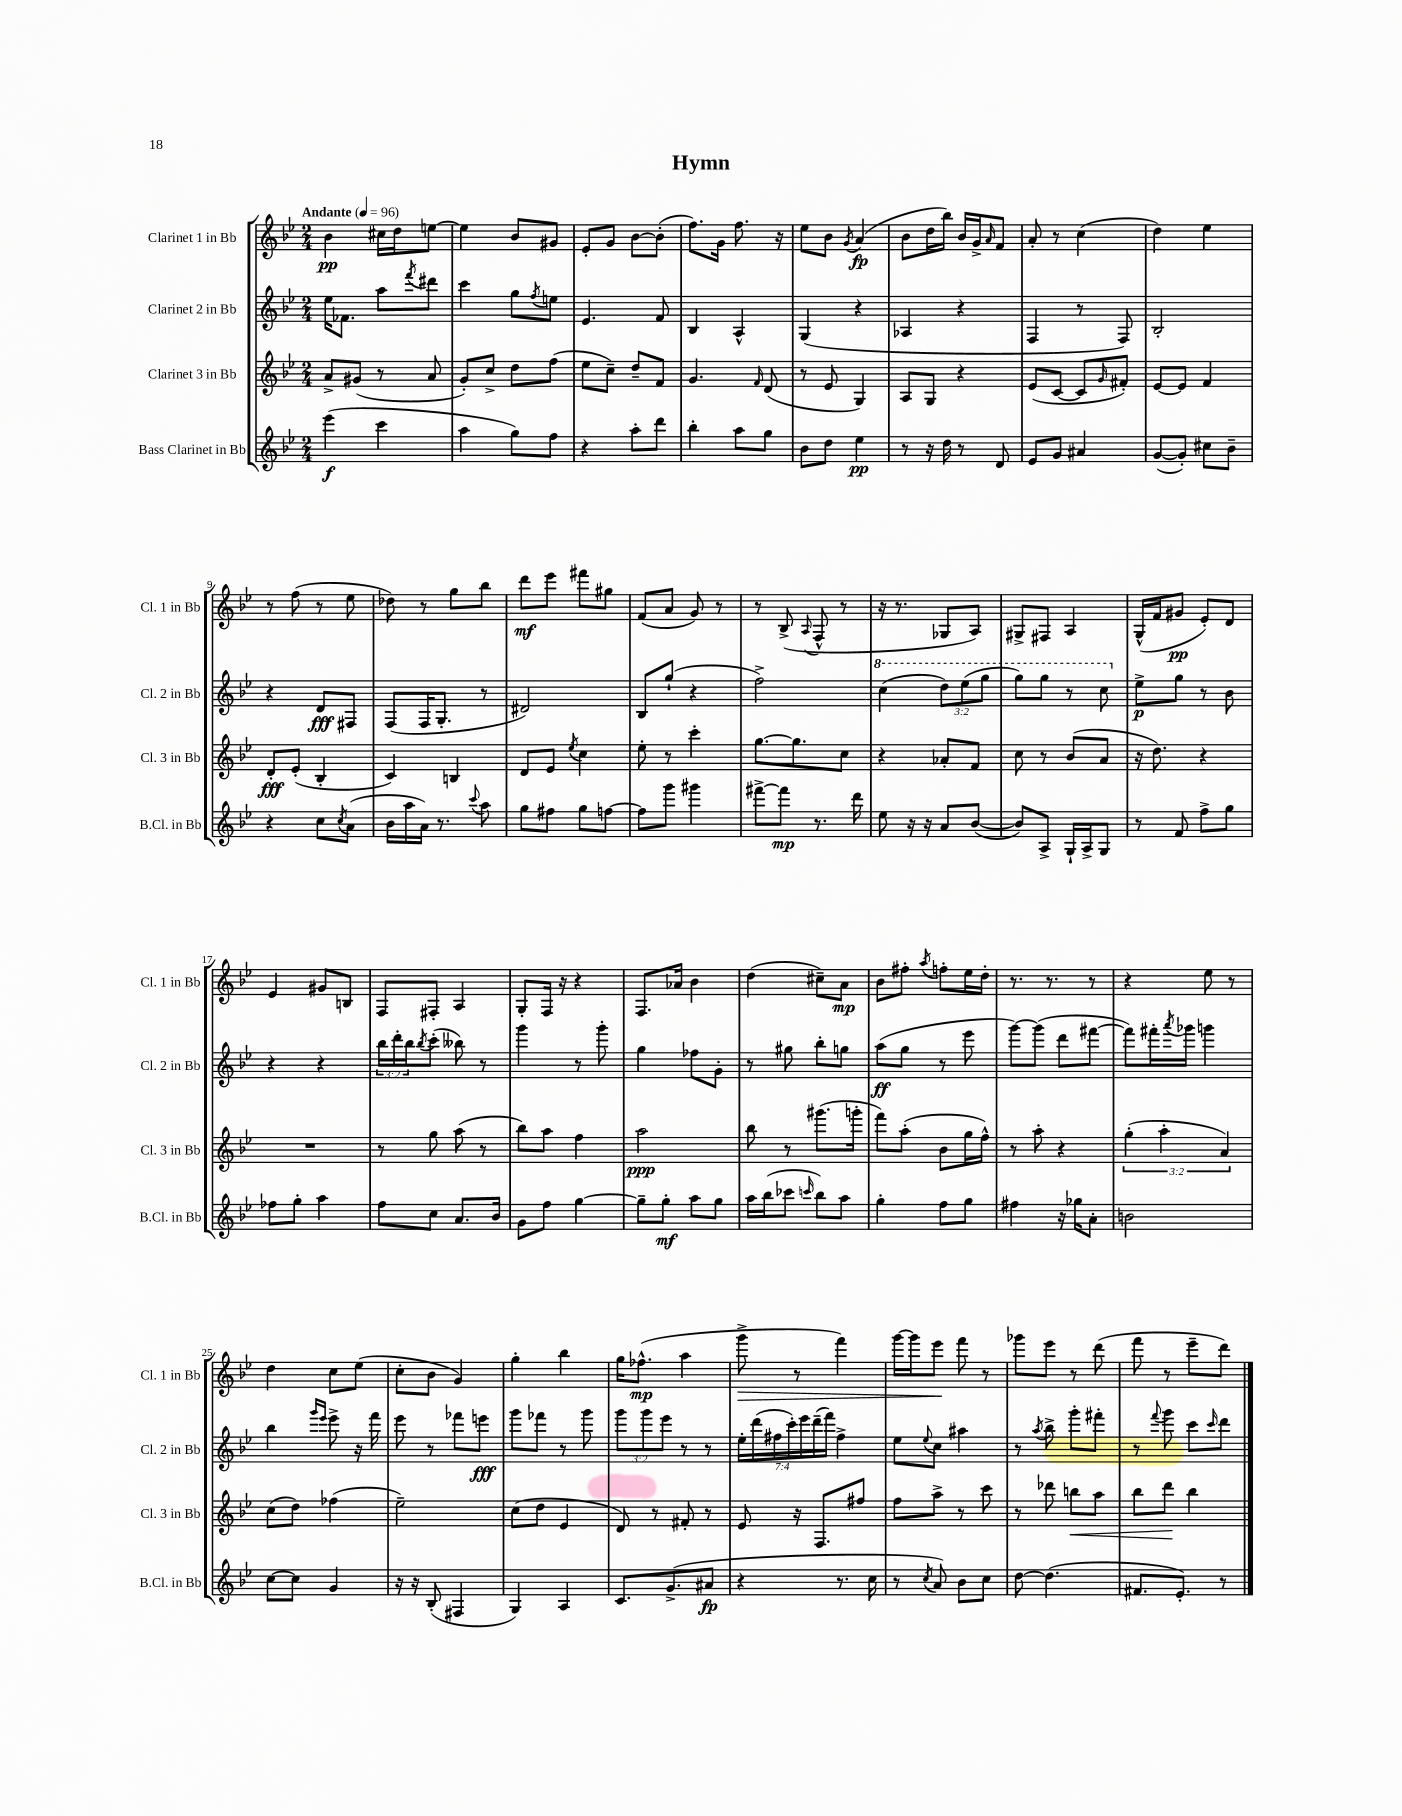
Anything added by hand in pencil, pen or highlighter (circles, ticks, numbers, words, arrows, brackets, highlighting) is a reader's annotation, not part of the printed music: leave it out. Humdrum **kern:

**kern	**kern	**kern	**kern
*staff4	*staff3	*staff2	*staff1
*clefG2	*clefG2	*clefG2	*clefG2
*k[b-e-]	*k[b-e-]	*k[b-e-]	*k[b-e-]
*M2/4	*M2/4	*M2/4	*M2/4
*MM96	*MM96	*MM96	*MM96
(4eee-\	8a^/L	16ee-\LK	4b-\
.	.	8.f-\J	.
.	(8g#/J	.	.
4ccc\	8r	8aa\L	16cc#\LL
.	.	.	16dd\J
.	.	8qfff/	.
.	8a/	8ddd#\J	[8ee\J
=	=	=	=
4aa\	8g'/L)	4ccc\	4ee\]
.	8cc^/J	.	.
8gg\L)	8dd\L	8gg\L	8b-/L
.	.	8qff/	.
8ff\J	(8ff\J	8ee\J	8g#/J
=	=	=	=
4r	8ee-\L	4.e-/	8e-'/L
.	8cc~\J)	.	8g/J
8aa'\L	8dd~/L	.	[8b-\L
8ddd\J	8f/J	8f/	(8b-'\]J
=	=	=	=
4bb-'\	4.g/	4B-/	8.ff\L)
.	.	.	16g\Jk
8aa\L	.	4A^^/	8.ff\
.	16qqf/	.	.
8gg\J	(8d/	.	.
.	.	.	16r
=	=	=	=
8b-\L	8r	(4G/	8ee-\L
8dd\J	8e-/	.	8b-\J
.	.	.	8qg/
4ee-\	4G/)	4r	(4a/
=	=	=	=
8r	8A/L	4A-/	8b-\L
16r	8G/J	.	16dd\L
16dd\	.	.	16bb-\JJ)
8r	4r	4r	16b-/LL
.	.	.	16g^/J
.	.	.	16qqa/
8d/	.	.	8f/J
=	=	=	=
8e-/L	(8e-/L	4F/	8a'/
8g/J	[8c/J	.	8r
4a#/	8c/]L	8r	(4cc\
.	16qqg/	.	.
.	8f#'/J)	8F/)	.
=	=	=	=
([8g/L	[8e-/L	2B-'/	4dd\)
8g'/]J)	8e-/]J	.	.
8cc#\L	4f/	.	4ee-\
8b-~\J	.	.	.
=	=	=	=
4r	8d'/L	4r	8r
.	(8e-'/J	.	(8ff\
8cc\L	4B-'/	8d/L	8r
8qcc/	.	.	.
(8a\J	.	8F#/J	8ee-\
=	=	=	=
16b-\LL	4c/)	(8F/L	8dd-\)
16aa\	.	.	.
16a\JJ)	.	16F/K	8r
8.r	.	8.G'/J	.
.	4B/	.	8gg\L
8qqccc/	.	.	.
8aa\	.	8r	8bb-\J
=	=	=	=
8gg\L	8d/L	2d#/)	8ddd\L
8ff#\J	8e-/J	.	8eee-\J
.	8qee-/	.	.
8gg\L	4cc\	.	8fff#\L
[8ff\J	.	.	8gg#\J
=	=	=	=
8ff\]L	8ee-'\	8B-/L	(8f/L
8ggg\J	8r	(8gg`/J	8a/J
4ggg#\	4ccc'\	4r	8g/)
.	.	.	8r
=	=	=	=
[8fff#^\L	[8.gg\L	2ff^\)	8r
8fff#\]J	.	.	(8B-^/
.	8.gg\]	.	.
.	.	.	8qqA/
8.r	.	.	8F^^/
.	8cc\J	.	8r
16ddd\	.	.	.
=	=	=	=
8ee-\	4r	(4ccc\	16r
.	.	.	8.r
16r	.	.	.
16r	.	.	.
8a/L	8a-'/L	12ddd\L)	8G-/L
.	.	(12eee-\	.
([8b-/J	8f/J	.	8A/J)
.	.	12ggg\J	.
=	=	=	=
8b-/]L)	8cc\	8ggg\L)	8G#^/L
8A^/J	8r	8ggg\J	8F#/J
16G`/LL	(8b-/L	8r	4A/
16A^/J	.	.	.
8G/J	8a/J	8ccc\	.
=	=	=	=
8r	16r	8ee-^\L	(16G^^/LL
.	8.dd\)	.	16f/J
8f/	.	8gg\J	8g#/J
8ff^\L	4r	8r	8e-'/L)
8gg\J	.	8b-\	8d/J
=	=	=	=
8ff-\L	2r	4r	4e-/
8gg'\J	.	.	.
4aa\	.	4r	8g#/L
.	.	.	8B/J
=	=	=	=
8ff\L	8r	24bb-\LL	8F/L
.	.	24ddd'\	.
.	.	24bb-\J	.
.	.	8qbb-/	.
8cc\J	8gg\	(8ccc'\J	8F#'/J
8.a/L	(8aa\	8bb--\)	4A/
.	8r	8r	.
16b-/Jk	.	.	.
=	=	=	=
8g\L	8bb-\L)	4ggg\	8G'/L
8ff\J	8aa\J	.	16F/Jk
.	.	.	16r
[4gg\	4ff\	8r	4r
.	.	8ggg'\	.
=	=	=	=
8gg~\]L	2aa\	4gg\	8.F/L
8gg'\J	.	.	.
.	.	.	16a-/Jk
8aa\L	.	8ff-\L	4b-\
8gg\J	.	8g'\J	.
=	=	=	=
16aa\LL	8bb-\	8r	(4dd\
(16bb-\J	.	.	.
8ccc-\J	8r	8gg#\	.
16qqccc/	.	.	.
8bb-\L)	(8.ggg#\L	8bb-'\L	8cc#~\L)
8aa\J	.	8gg\J	8a\J
.	16ggg'\Jk	.	.
=	=	=	=
4gg'\	8fff\L)	(8aa\L	8b-\L
.	(8aa'\J	8gg\J	8ff#'\J
.	.	.	8qaa/
8ff\L	8b-\L	8r	8ff'\L
8gg\J	16gg\L	8eee-\	16ee-\L
.	16ff^^\JJ)	.	16dd'\JJ
=	=	=	=
4ff#\	8r	[8ggg\L)	8.r
.	8aa'\	(8ggg\]J	.
.	.	.	8.r
16r	4r	8ddd\L	.
16gg-\LK	.	.	.
8a'\J	.	[8fff#\J	8r
=	=	=	=
2b\	(6gg'\	8fff#\]L)	4r
.	.	16fff#'\L	.
.	6aa'\	.	.
.	.	8qaaa/	.
.	.	16ggg-\JJ	.
.	.	4ggg\	8ee-\
.	6a/)	.	.
.	.	.	8r
=	=	=	=
[8cc\L	(8cc\L	4bb-\	4dd\
8cc\]J	8dd\J)	.	.
.	.	16qqggg/LL	.
.	.	16qqeee-/JJ	.
4g/	(4ff-\	8eee-^\	8cc\L
.	.	16r	(8ee-\J
.	.	16fff\	.
=	=	=	=
16r	2ee-~\)	8eee-\	8cc'\L
16r	.	.	.
(8B-'/	.	8r	8b-\J
4F#/	.	8fff-\L	4g/)
.	.	8eee\J	.
=	=	=	=
4G/)	(8cc\L	8ggg\L	4gg'\
.	8dd\J	8fff-\J	.
4A/	4e-/	8r	4bb-\
.	.	8ggg\	.
=	=	=	=
8.c/L	8d/)	12ggg\L	16gg\LK
.	.	.	(8.ff-^^\J
.	.	12ggg\	.
.	8r	.	.
.	.	12eee-\J	.
(8.g^/	.	.	.
.	8f#'/	8r	4aa\
8a#/J	8r	8r	.
=	=	=	=
4r	8e-/	28ee-'\LL	8ggg^\
.	.	(28ddd\	.
.	.	28ff#\	.
.	.	28ccc'\)	.
.	16r	.	8r
.	.	28eee-\	.
.	.	(28ddd~\	.
.	8.F/L	.	.
.	.	28fff\JJ)	.
8.r	.	4ff#^\	4fff\)
.	8ff#/J	.	.
16cc\	.	.	.
=	=	=	=
8r	8ff\L	8ee-\L	[16ggg\LL
.	.	.	16ggg\]J
8qcc/	.	8qqee-/	.
8a/)	8aa^\J	8cc\J	8eee-\J
8b-\L	8r	4aa#\	8fff\
8cc\J	8ccc\	.	8r
=	=	=	=
[8dd\	8r	8r	8ggg-\L
.	.	8qaa/	.
(4.dd\]	8ddd-\	8bb-^\	8eee-\J
.	8bb\L	8ggg'\L	8r
.	8aa\J	8fff#'\J	(8ddd\
=	=	=	=
8.f#/L	8bb-\L	8r	8fff\
.	.	8qqfff/	.
.	8ddd\J	8ggg\	8r
8.e-'/J)	.	.	.
.	4bb-\	8ccc\L	8eee-~\L
.	.	16qqccc/	.
8r	.	8ddd\J	8ddd\J)
==	==	==	==
*-	*-	*-	*-
